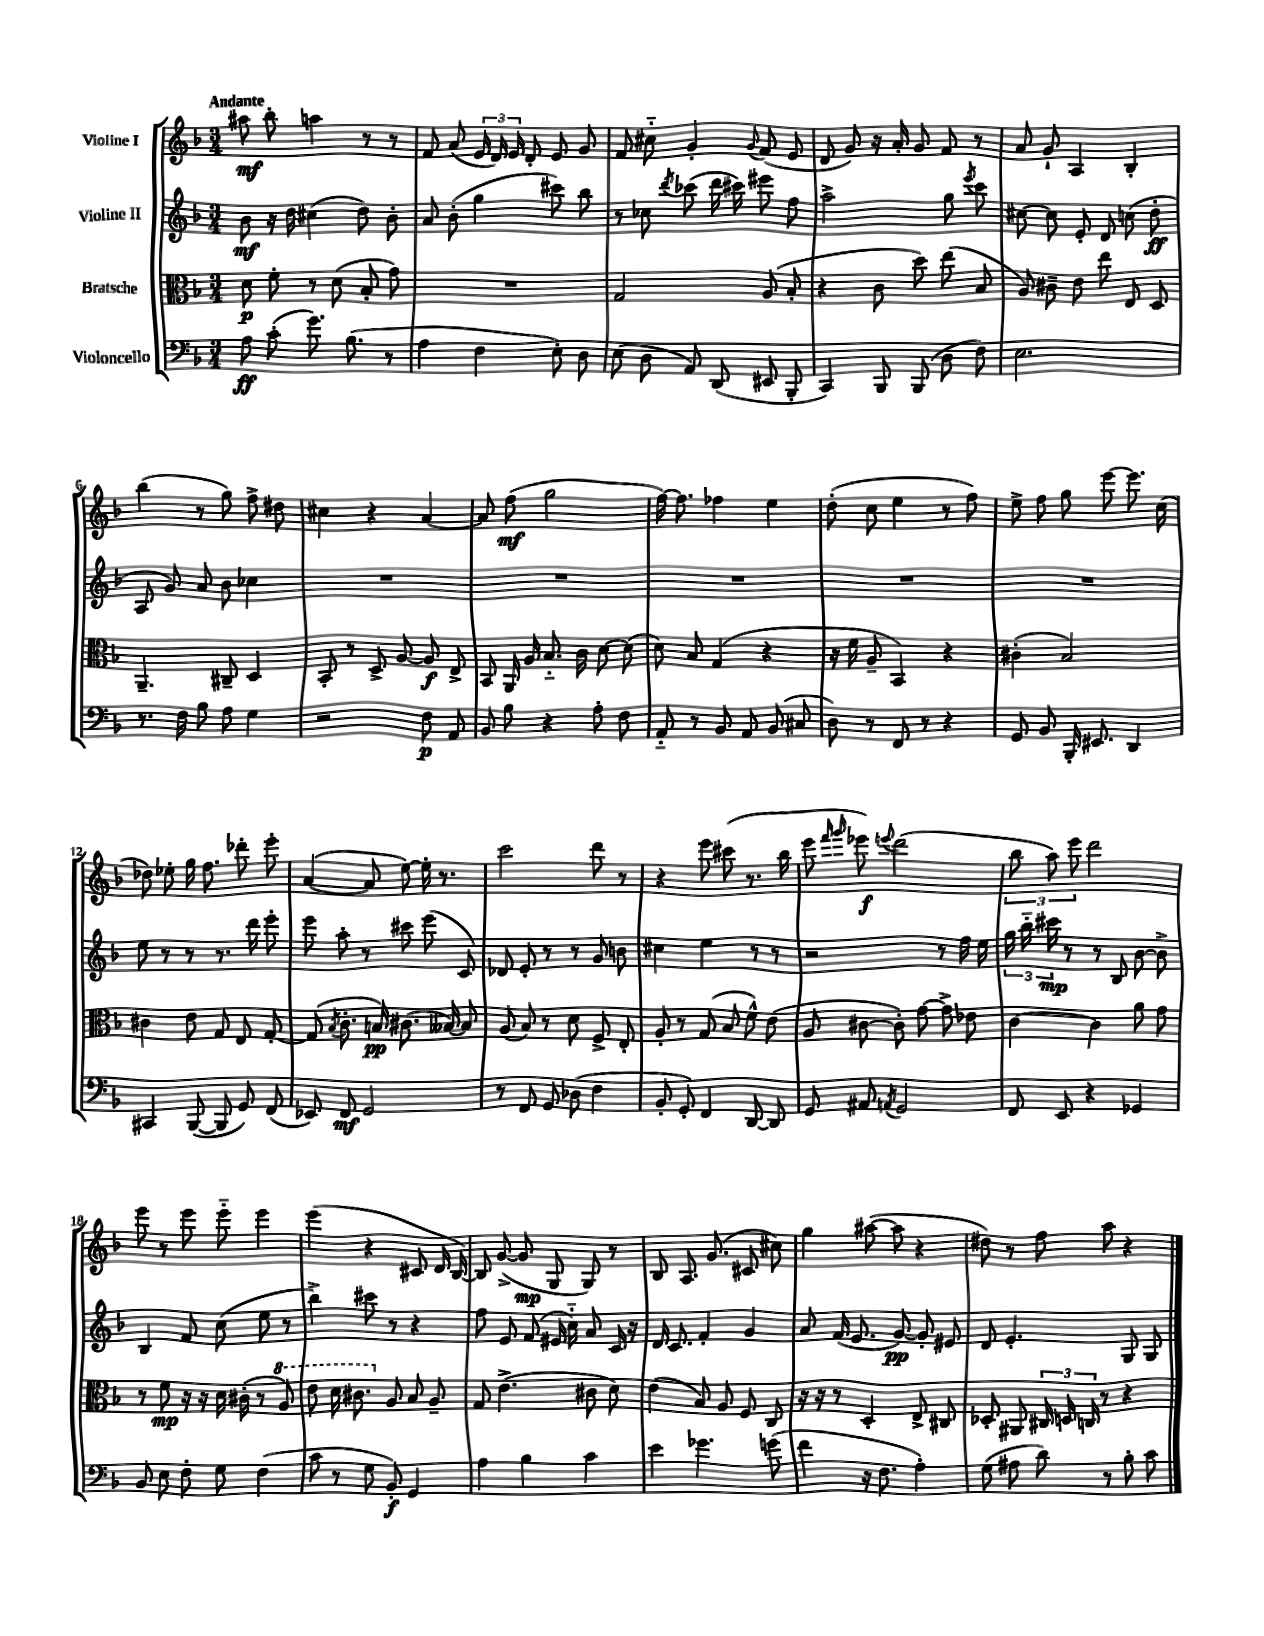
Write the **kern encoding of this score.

**kern	**dynam	**kern	**dynam	**kern	**dynam	**kern	**dynam
*part4	*part4	*part3	*part3	*part2	*part2	*part1	*part1
*staff4	*staff4	*staff3	*staff3	*staff2	*staff2	*staff1	*staff1
*I"Violoncello	*	*I"Bratsche	*	*I"Violine II	*	*I"Violine I	*
*clefF4	*	*clefC3	*	*clefG2	*	*clefG2	*
*k[b-]	*	*k[b-]	*	*k[b-]	*	*k[b-]	*
*M3/4	*	*M3/4	*	*M3/4	*	*M3/4	*
=1	=1	=1	=1	=1	=1	=1	=1
!	!	!	!	!	!	!LO:TX:a:B:t=Andante	!
8A\	ff	8d\	p	8b-\	mf	8aa#X\	mf
(8c'\	.	8f'\	.	16r	.	8bb-'\	.
.	.	.	.	16dd\	.	.	.
8.g\)	.	8r	.	(4cc#X\	.	4aan\	.
.	.	(8d\	.	.	.	.	.
(8.B-\	.	.	.	.	.	.	.
.	.	8B-'/	.	8dd\)	.	8r	.
8r	.	8g\)	.	8b-'\	.	8r	.
=2	=2	=2	=2	=2	=2	=2	=2
4A\	.	2.r	.	8a/	.	8f/	.
.	.	.	.	(8b-'\	.	(8a/	.
4F\	.	.	.	4gg\	.	24e/	.
.	.	.	.	.	.	24d/)	.
.	.	.	.	.	.	24e/	.
.	.	.	.	.	.	8d'/	.
8E'\)	.	.	.	8ccc#X\)	.	8e/	.
8D\	.	.	.	8bb-\	.	8g/	.
=3	=3	=3	=3	=3	=3	=3	=3
(8E\	.	2G/	.	8r	.	8f/	.
8D\	.	.	.	8cc-X\	.	8cc#X\	.
.	.	.	.	8qddd/	.	.	.
8AA/)	.	.	.	(8ccc-X\	.	4g'/	.
(8DD/	.	.	.	16ddd\	.	.	.
.	.	.	.	16ccc#X\)	.	.	.
.	.	.	.	.	.	8qqg/	.
8EE#X/	.	(8A/	.	8eee#X\	.	(8f/	.
8BBB-'/	.	8B-'/	.	8ff\	.	8e/	.
=4	=4	=4	=4	=4	=4	=4	=4
4CC/)	.	4r	.	2aa^\	.	8d/	.
.	.	.	.	.	.	8g/)	.
8BBB-/	.	8c\	.	.	.	16r	.
.	.	.	.	.	.	16a'/	.
(8BBB-/	.	8dd\)	.	.	.	8g/	.
8D\	.	(8ee\	.	8gg\	.	8f/	.
.	.	.	.	8qeee/	.	.	.
8F\)	.	8B-/	.	8ccc\	.	8r	.
=5	=5	=5	=5	=5	=5	=5	=5
2.E\	.	8A/)	.	[8cc#X\	.	8a/	.
.	.	8c#X~\	.	8cc#\]	.	8g`/	.
.	.	8e\	.	8e'/	.	4A/	.
.	.	8ee\	.	8d/	.	.	.
.	.	8E/	.	(8ccn\	.	4B-'/	.
.	.	8D/	.	8dd'\	ff	.	.
!!LO:LB:g=z
=6	=6	=6	=6	=6	=6	=6	=6
8.r	.	4.AA~/	.	8A/	.	(4bb-\	.
.	.	.	.	8g/)	.	.	.
16F\	.	.	.	.	.	.	.
8B-\	.	.	.	8a/	.	8r	.
8A\	.	8C#X~/	.	8b-\	.	8gg\)	.
4G\	.	4D/	.	4cc-X\	.	8ff^\	.
.	.	.	.	.	.	8dd#X\	.
=7	=7	=7	=7	=7	=7	=7	=7
2r	.	8BB-'/	.	2.r	.	4cc#X\	.
.	.	8r	.	.	.	.	.
.	.	8D^/	.	.	.	4r	.
.	.	[8A/	.	.	.	.	.
8F\	p	8A/]	f	.	.	[4a/	.
8AA/	.	8E^/	.	.	.	.	.
=8	=8	=8	=8	=8	=8	=8	=8
8BB-/	.	8BB-/	.	2.r	.	8a/]	.
8B-\	.	16AA/	.	.	.	(8ff\	mf
.	.	16A/	.	.	.	.	.
4r	.	8.B-/	.	.	.	2gg\	.
.	.	16c\	.	.	.	.	.
8A'\	.	[8d\	.	.	.	.	.
8F\	.	(8d\]	.	.	.	.	.
=9	=9	=9	=9	=9	=9	=9	=9
8AA/	.	8d\)	.	2.r	.	[16ff\)	.
.	.	.	.	.	.	8.ff\]	.
8r	.	8B-/	.	.	.	.	.
8BB-/	.	(4G/	.	.	.	4ff-X\	.
8AA/	.	.	.	.	.	.	.
(8BB-/	.	4r	.	.	.	4ee\	.
8C#X/	.	.	.	.	.	.	.
=10	=10	=10	=10	=10	=10	=10	=10
8D\)	.	16r	.	2.r	.	(8dd'\	.
.	.	16f\	.	.	.	.	.
8r	.	8A~/	.	.	.	8cc\	.
8FF/	.	4BB-/)	.	.	.	4ee\	.
8r	.	.	.	.	.	.	.
4r	.	4r	.	.	.	8r	.
.	.	.	.	.	.	8ff\)	.
=11	=11	=11	=11	=11	=11	=11	=11
8GG/	.	(4c#X'\	.	2.r	.	8ee^\	.
8BB-/	.	.	.	.	.	8ff\	.
16BBB-'/	.	2B-/)	.	.	.	8gg\	.
8.EE#X/	.	.	.	.	.	.	.
.	.	.	.	.	.	[8eee\	.
4DD/	.	.	.	.	.	8.eee\]	.
.	.	.	.	.	.	(16cc\	.
!!LO:LB:g=z
=12	=12	=12	=12	=12	=12	=12	=12
4CC#X/	.	4c#X\	.	8ee\	.	8dd-X\)	.
.	.	.	.	8r	.	8ee-X'\	.
([8BBB-/	.	8e\	.	8r	.	16gg\	.
.	.	.	.	.	.	8.ff\	.
8BBB-/]	.	8G/	.	8.r	.	.	.
8GG/)	.	8E/	.	.	.	8ddd-X'\	.
.	.	.	.	16ddd\	.	.	.
(8FF/	.	[8G'/	.	8eee'\	.	8eee'\	.
=13	=13	=13	=13	=13	=13	=13	=13
8EE-X/)	.	(8G/]	.	8eee\	.	([4a/	.
.	.	8qB-/	.	.	.	.	.
8FF/	mf	8.c'\	.	8aa'\	.	.	.
2GG/	.	.	.	8r	.	8a/]	.
.	.	16Bn/)	pp	.	.	.	.
.	.	(8.c#X\	.	8ccc#X\	.	[8ee\)	.
.	.	.	.	(8eee\	.	16ee'\]	.
.	.	[16B--X/)	.	.	.	8.r	.
.	.	8B--/]	.	8c/)	.	.	.
=14	=14	=14	=14	=14	=14	=14	=14
8r	.	(8A/	.	8d-X/	.	2ccc\	.
8FF/	.	8B-/)	.	8e'/	.	.	.
8GG/	.	8r	.	8r	.	.	.
(8D-X\	.	8d\	.	8r	.	.	.
4F\	.	8F^/	.	8g/	.	8ddd\	.
.	.	8E'/	.	8bn\	.	8r	.
=15	=15	=15	=15	=15	=15	=15	=15
8BB-'/	.	8A'/	.	4cc#X\	.	4r	.
8GG'/)	.	8r	.	.	.	.	.
4FF/	.	(8G/	.	4ee\	.	8eee\	.
.	.	8B-/	.	.	.	(8ccc#X\	.
[8DD/	.	8f^^\)	.	8r	.	8.r	.
8DD/]	.	(8e\	.	8r	.	.	.
.	.	.	.	.	.	16bb-\	.
=16	=16	=16	=16	=16	=16	=16	=16
8GG/	.	8A/	.	2r	.	8eee\	.
.	.	.	.	.	.	16qqfff/	.
.	.	.	.	.	.	16qqggg/	.
8AA#X/	.	[8c#X\	.	.	.	8eee-X\)	f
8qAAn/	.	.	.	.	.	8qqeeen/	.
2GG/	.	8c#'\])	.	.	.	(2ddd\	.
.	.	[8g\	.	.	.	.	.
.	.	8g^\]	.	8r	.	.	.
.	.	8e-X\	.	16ff\	.	.	.
.	.	.	.	16ee\	.	.	.
=17	=17	=17	=17	=17	=17	=17	=17
8FF/	.	[4c\	.	24gg\	.	12bb-\	.
.	.	.	.	24bb-\	.	.	.
.	.	.	.	24ccc#X\	mp	12aa\)	.
8EE/	.	.	.	8r	.	.	.
.	.	.	.	.	.	12eee\	.
4r	.	4c\]	.	8r	.	2ddd\	.
.	.	.	.	8B-/	.	.	.
4GG-X/	.	8a\	.	[8b-\	.	.	.
.	.	8g\	.	8b-^\]	.	.	.
!!LO:LB:g=z
=18	=18	=18	=18	=18	=18	=18	=18
8BB-/	.	8r	.	4B-/	.	8eee\	.
8E\	.	8f\	mp	.	.	8r	.
8F'\	.	16r	.	8f/	.	8eee\	.
.	.	16r	.	.	.	.	.
8G\	.	16d\	.	(8cc\	.	8eee\	.
.	.	(16c#X'\	.	.	.	.	.
(4F\	.	8r	.	8ee\	.	4eee\	.
*	*	*8va	*	*	*	*	*
.	.	8a/)	.	8r	.	.	.
=19	=19	=19	=19	=19	=19	=19	=19
8c\	.	8ee\	.	4bb-^\)	.	(4eee\	.
8r	.	16dd\	.	.	.	.	.
.	.	8.cc#X\	.	.	.	.	.
8G\	.	.	.	8ccc#X\	.	4r	.
*	*	*X8va	*	*	*	*	*
8BB-'/)	f	8A/	.	8r	.	.	.
4GG/	.	8B-/	.	4r	.	8c#X/	.
.	.	8A~/	.	.	.	16d/	.
.	.	.	.	.	.	[16B-/)	.
=20	=20	=20	=20	=20	=20	=20	=20
4A\	.	8G/	.	8ff\	.	8B-/]	.
.	.	(4.e^\	.	8e/	.	([8g^/	.
4B-\	.	.	.	(8f/	.	8g/]	mp
.	.	.	.	16e#X/	.	8G/	.
.	.	.	.	16cc\)	.	.	.
4c\	.	8c#X\	.	8a/	.	8G/)	.
.	.	8d\)	.	16c/	.	8r	.
.	.	.	.	16r	.	.	.
=21	=21	=21	=21	=21	=21	=21	=21
4e\	.	(4e\	.	16d/	.	8B-/	.
.	.	.	.	8.c/	.	.	.
.	.	.	.	.	.	8.A/	.
4.g-X\	.	8B-/)	.	4f'/	.	.	.
.	.	.	.	.	.	(8.g/	.
.	.	8A/	.	.	.	.	.
.	.	8F/	.	4g/	.	8c#X/	.
(8gn\	.	8C/	.	.	.	8cc#X\)	.
=22	=22	=22	=22	=22	=22	=22	=22
4f\	.	16r	.	8a/	.	4gg\	.
.	.	16r	.	.	.	.	.
.	.	8r	.	(16f/	.	.	.
.	.	.	.	8.e/	.	.	.
16r	.	4D'/	.	.	.	([8aa#X\	.
8.F\	.	.	.	.	.	.	.
.	.	.	.	[8g/)	pp	8aa#\]	.
4A'\)	.	8E^/	.	8g'/]	.	4r	.
.	.	8C#X/	.	8e#X/	.	.	.
=23	=23	=23	=23	=23	=23	=23	=23
(8G\	.	8D-X'/	.	8d/	.	8dd#X\)	.
8A#X\	.	8AA#X/	.	4.e'/	.	8r	.
8d\)	.	24C#X/	.	.	.	8ff\	.
.	.	24Dn/	.	.	.	.	.
.	.	24Cn/	.	.	.	.	.
8r	.	8r	.	.	.	8aa\	.
8B-'\	.	4r	.	8G/	.	4r	.
8c\	.	.	.	8G/	.	.	.
==	==	==	==	==	==	==	==
*-	*-	*-	*-	*-	*-	*-	*-
